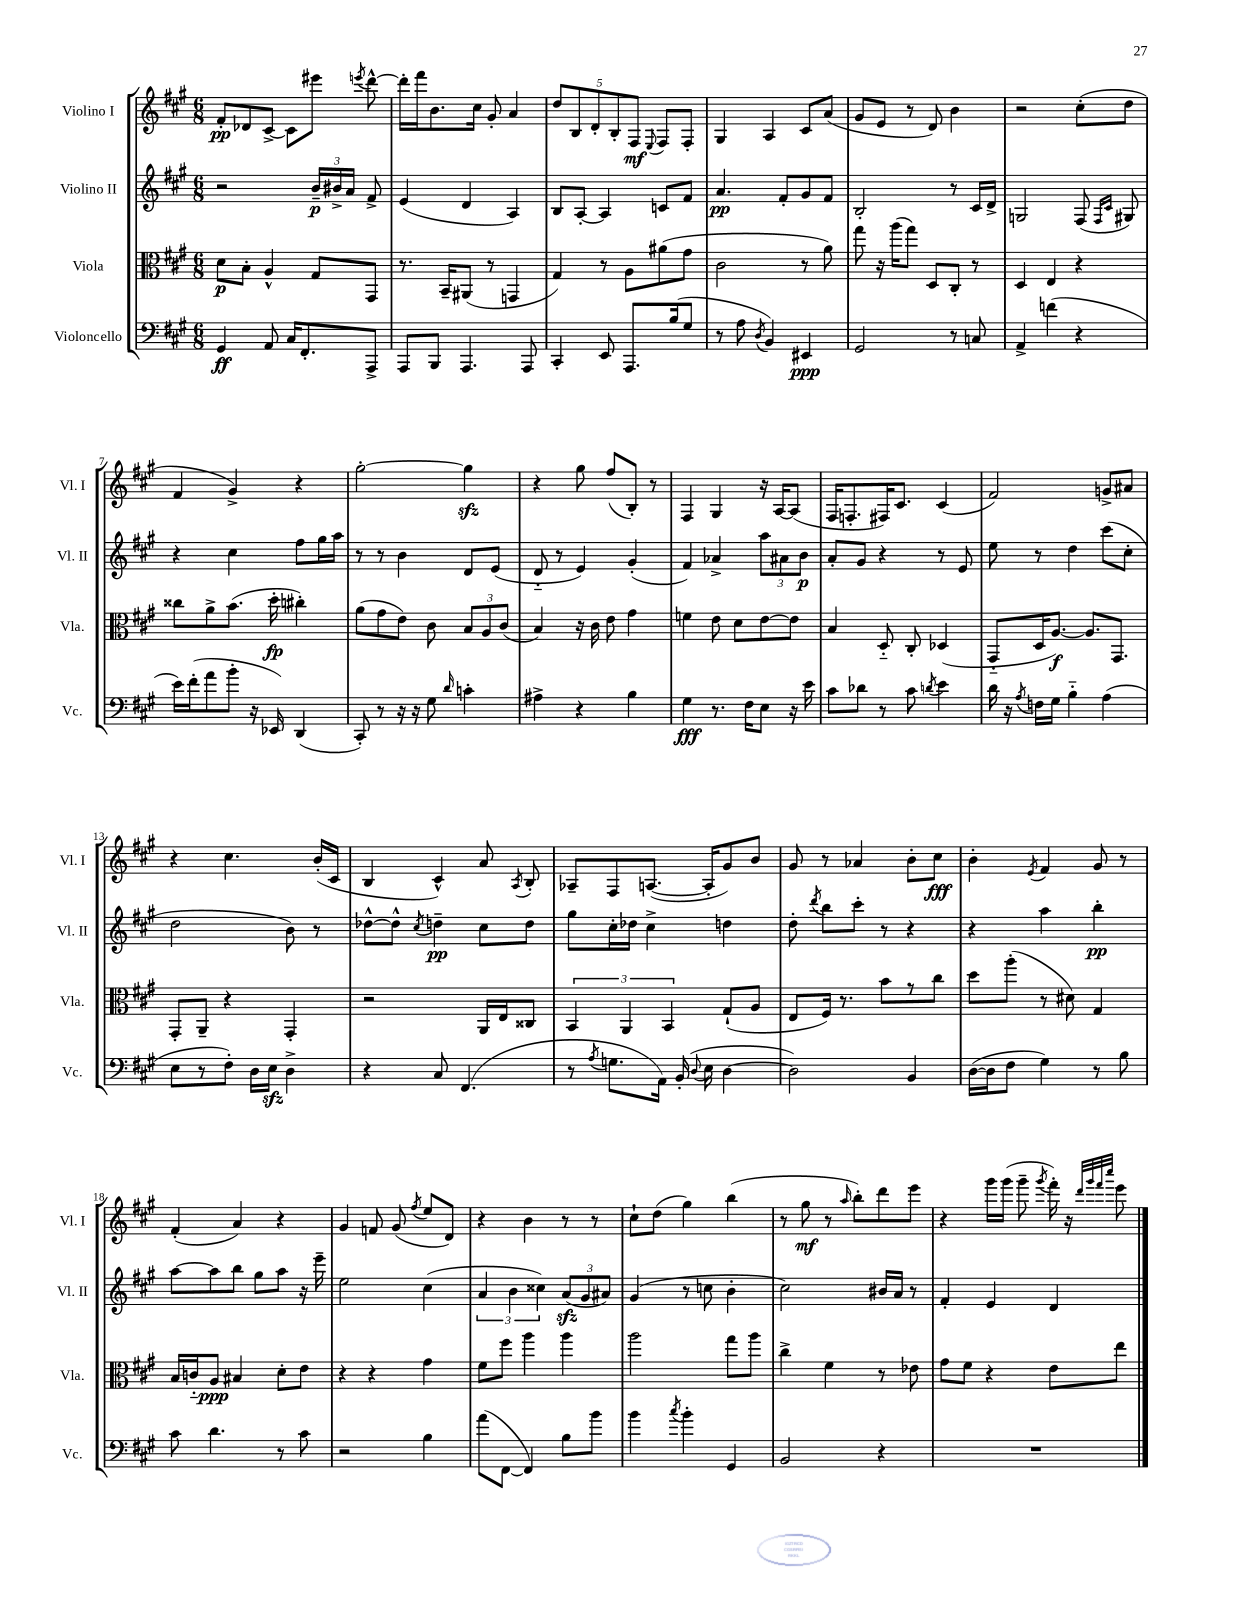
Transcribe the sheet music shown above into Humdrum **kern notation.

**kern	**kern	**kern	**kern
*staff4	*staff3	*staff2	*staff1
*clefF4	*clefC3	*clefG2	*clefG2
*k[f#c#g#]	*k[f#c#g#]	*k[f#c#g#]	*k[f#c#g#]
*M6/8	*M6/8	*M6/8	*M6/8
4GG#	8d	2r	8f#'
.	8B'	.	8d-
8AA	4A^^	.	[8c#^
16C#	.	.	8c#]
8.FF#'	.	.	.
.	8G#	24b~	8eee#
.	.	24b#^	.
.	.	24a	.
.	.	.	8qeee
8AAA^	8GG#	8f#^	[8ddd^^
=	=	=	=
8AAA	8.r	(4e	16ddd']
.	.	.	16fff#
8BBB	.	.	8.b
.	16BB~	.	.
4.AAA	(8AA#	4d	.
.	.	.	16cc#
.	8r	.	8g#'
.	4GG	4A)	4a
8AAA	.	.	.
=	=	=	=
4CC#'	4G#)	8B	10dd
.	.	.	10B
.	.	[8A'	.
.	.	.	10d'
8EE	8r	4A]	.
.	.	.	10B'
8.AAA	8A	.	.
.	.	.	10F#
.	.	.	8qqE
.	(8a#	8c	8F#
(16B	.	.	.
8G#	8g#	8f#	8F#'
=	=	=	=
8r	2c#	4.a	4G#
8A	.	.	.
8qD	.	.	.
4BB)	.	.	4A
.	.	8f#'	.
4EE#	8r	8g#	8c#
.	8a)	8f#	(8a
=	=	=	=
2GG#	8gg#	2B'	8g#
.	16r	.	8e
.	(16aa	.	.
.	8gg#)	.	8r
.	8D	.	8d)
8r	8C#'	8r	4b
8C	8r	16c#	.
.	.	16d^	.
=	=	=	=
4AA^	4D	2G	2r
(4f	4E	.	.
4r	4r	(8F#	(8cc#'
.	.	16qqF#	.
.	.	16qqc#	.
.	.	8G#)	8dd
=	=	=	=
16e)	8cc##	4r	4f#
(16f#'	.	.	.
8a	8a^	.	.
8b'	(8.b	4cc#	4g#^)
16r	.	.	.
16EE-)	16dd'	.	.
(4DD	4cc#')	8ff#	4r
.	.	16gg#	.
.	.	16aa	.
=	=	=	=
8CC#')	(8a	8r	[2gg#'
8r	8g#	8r	.
16r	8e)	4b	.
16r	.	.	.
8G#	8c#	.	.
16qqd	.	.	.
4c'	12B	8d	4gg#]
.	12A	.	.
.	.	(8e	.
.	(12c#	.	.
=	=	=	=
4A#^	4B)	8d'~	4r
.	.	8r	.
4r	16r	4e)	8gg#
.	16c#	.	.
.	8e	.	(8ff#
4B	4g#	(4g#'	8B')
.	.	.	8r
=	=	=	=
4G#	4f	4f#)	4F#
8.r	8e	4a-^	4G#
.	8d	.	.
16F#	.	.	.
8E	[8e	12aa	16r
.	.	.	[16A
.	.	12a#	.
16r	8e]	.	(8A]
.	.	12b	.
16e	.	.	.
=	=	=	=
8c#	4B	8a'	16F#
.	.	.	8.F'
8d-	.	8g#	.
8r	8D'~	4r	16F#)
.	.	.	8.c#
8c#	8C#'	.	.
8qd	.	.	.
4e	(4D-	8r	(4c#
.	.	8e	.
=	=	=	=
16d	8GG#'~	8ee	2f#)
16r	.	.	.
8qA	.	.	.
16F	16D	8r	.
16G#	[8.A)	.	.
4B'~	.	4dd	.
.	8.A]	.	.
(4A	.	(8ccc#	8g^
.	8.GG#	.	.
.	.	8cc#'	8a#
=	=	=	=
8E	8GG#'	2dd	4r
8r	8AA~	.	.
8F#')	4r	.	4.cc#
16D	.	.	.
16E	.	.	.
4D^	4GG#'	8b)	.
.	.	8r	(16b'
.	.	.	16c#
=	=	=	=
4r	2r	[8dd-^^	4B
.	.	8dd-^^]	.
.	.	8qcc#	.
8C#	.	4dd~	4c#^^)
(4.FF#	.	.	.
.	16AA	8cc#	8a
.	16E	.	.
.	.	.	8qA
.	8C##	8dd	8B'
=	=	=	=
8r	6BB	8gg#	8A-~
8qA	.	.	.
8.G	.	16cc#'	8F#
.	6AA	.	.
.	.	16dd-	.
.	.	4cc#^	([8.A
16AA)	.	.	.
.	6BB	.	.
(16BB'	.	.	.
8qqD	.	.	.
16E	.	.	16A']
[4D	(8G#`	4dd	8g#)
.	8A	.	8b
=	=	=	=
2D])	8E	8dd'	8g#
.	.	8qddd	.
.	16F#)	8bb	8r
.	8.r	.	.
.	.	8ccc#'	4a-
.	8b	8r	.
4BB	8r	4r	8b'
.	8cc#	.	8cc#
=	=	=	=
([16D	8dd	4r	4b'
16D]	.	.	.
8F#	(8aa'	.	.
.	.	.	8qe
4G#)	8r	4aa	4f#
.	8d#)	.	.
8r	4G#	4bb'	8g#
8B	.	.	8r
=	=	=	=
8c#	16B	[8aa	(4f#'
.	16c'~	.	.
4.d	8A	8aa]	.
.	4B#	8bb	4a)
.	.	8gg#	.
8r	8d'	8aa	4r
8c#	8e	16r	.
.	.	16eee~	.
=	=	=	=
2r	4r	2ee	4g#
.	4r	.	8f
.	.	.	(8g#
.	.	.	8qff#
4B	4g#	(4cc#	8ee
.	.	.	8d)
=	=	=	=
(8a	8f#	6a	4r
[8FF#	8ff#	.	.
.	.	6b	.
4FF#])	4aa	.	4b
.	.	6cc##)	.
8B	4aa	(12a	8r
.	.	12g#	.
8b	.	.	8r
.	.	12a#)	.
=	=	=	=
4b	2aa	(4g#	8cc#`
.	.	.	(8dd
8qcc#	.	.	.
4b'	.	8r	4gg#)
.	.	8cc	.
4GG#	8gg#	4b'	(4bb
.	8aa	.	.
=	=	=	=
2BB	4cc#^	2cc#)	8r
.	.	.	8gg#
.	4f#	.	8r
.	.	.	16qqaa
.	.	.	8bb')
4r	8r	16b#	8ddd
.	.	16a	.
.	8e-	8r	8eee
=	=	=	=
2.r	8g#	4f#'	4r
.	8f#	.	.
.	4r	4e	16ggg#
.	.	.	(16ggg#
.	.	.	8ggg#~
.	.	.	8qggg#
.	8e	4d	16fff#')
.	.	.	16r
.	.	.	32qqddd
.	.	.	32qqggg#
.	.	.	32qqfff#
.	.	.	32qqcccc#
.	8ee	.	8eee
==	==	==	==
*-	*-	*-	*-
